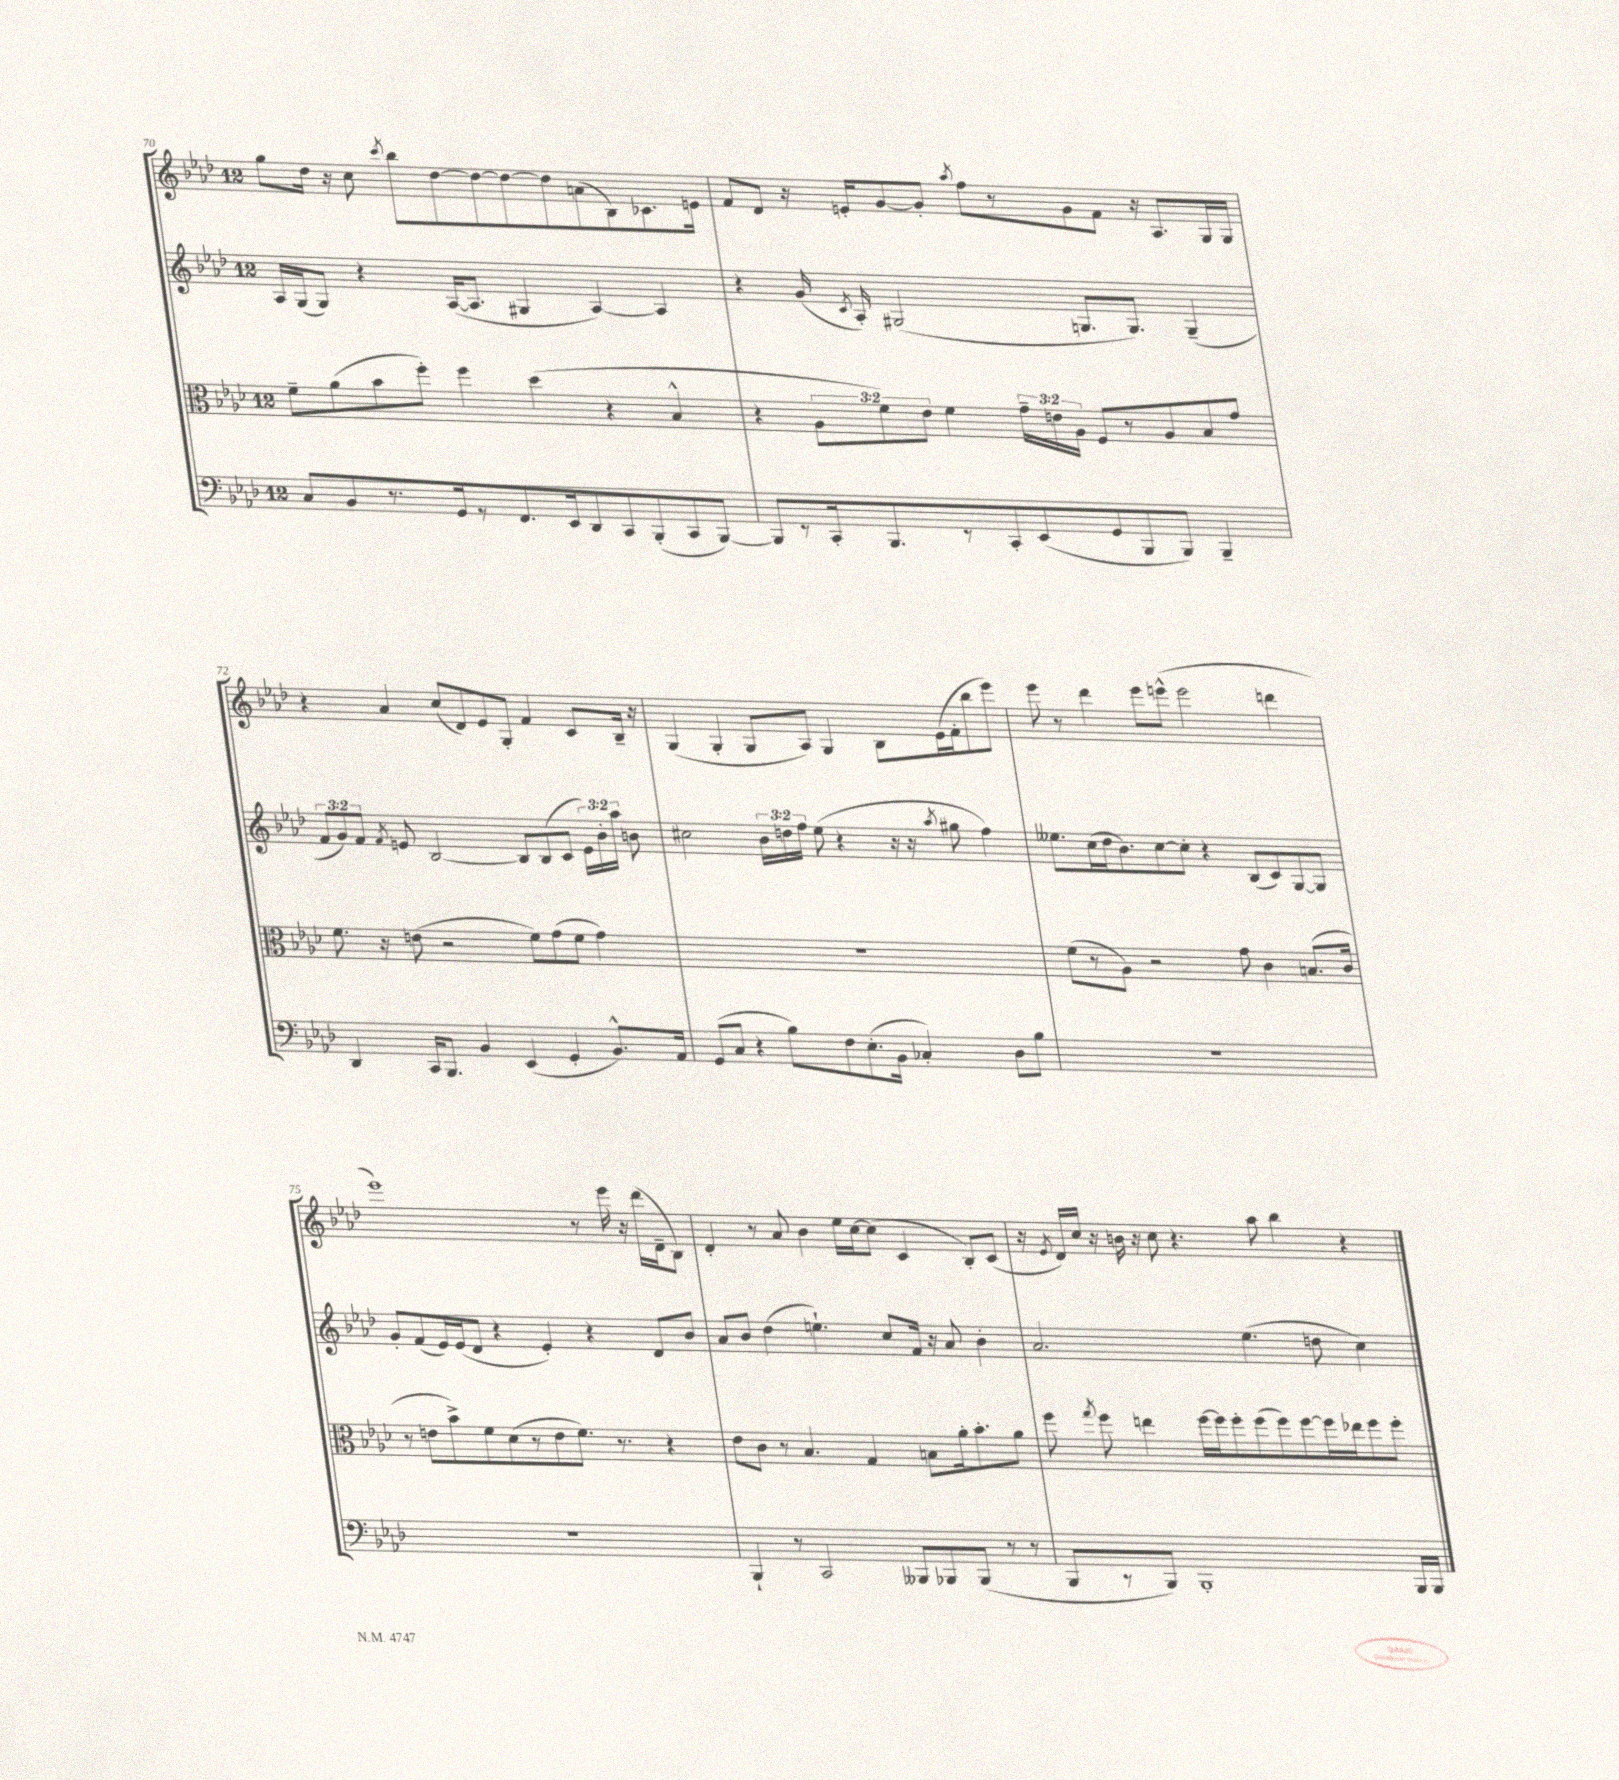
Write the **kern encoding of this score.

**kern	**kern	**kern	**kern
*part4	*part3	*part2	*part1
*staff4	*staff3	*staff2	*staff1
*clefF4	*clefC3	*clefG2	*clefG2
*k[b-e-a-d-]	*k[b-e-a-d-]	*k[b-e-a-d-]	*k[b-e-a-d-]
*M12/8	*M12/8	*M12/8	*M12/8
=70	=70	=70	=70
8C/L	8f~\L	16A-/LL	8gg\L
.	.	(16G/J	.
8BB-/	(8a-\	8G/J)	16dd-\Jk
.	.	.	16r
8.r	8b-\	4r	8cc\
.	.	.	8qccc/
.	8ff'\J)	.	8bb-\L
16GG/k	.	.	.
8r	4ff\	([16A-/KL	[8dd-\
.	.	8.A-/J]	.
8.FF/	.	.	8dd-\_
.	(4dd-\	4G#X/	8dd-\_
16EE-/k	.	.	.
8DD-/	.	.	8dd-\]
8CC/	4r	[4A-/)	(8an\
(8BBB-'/	.	.	8B-\)
8CC/	4B-^^/	4A-/]	8.c-X\
[8BBB-/J)	.	.	.
.	.	.	16en\Jk
=71	=71	=71	=71
8BBB-/L]	4r	4r	8f/L
8r	.	.	8d-/J
16CC'/k	12A-\L	(16g/	16r
.	.	8qc/	.
8.BBB-/	.	16A-'/)	16en'/KL
.	12f\)	.	.
.	.	(2G#X/	[8g/
.	12e-\J	.	.
8r	4f\	.	8g'/J]
.	.	.	8qaa-/
8CC'/	.	.	8ff\L
(8EE-/	24g~\LL	.	8r
.	24en\	.	.
.	24A-\JJ	.	.
8GG/	8F/L	8.Gn/L	8g\
8BBB-/	8r	.	8f\J
.	.	8.G/J)	.
8BBB-/J)	8A-/	.	16r
.	.	.	8.A-/L
4BBB-~/	8B-/	(4G~/	.
.	8g/J	.	16G/L
.	.	.	16G/JJ
!!LO:LB:g=z
=72	=72	=72	=72
4DD-/	8.f\	12f/L	4r
.	.	12g/)	.
.	.	12f/J	.
.	16r	.	.
.	.	8qf/	.
16CC/KL	(8en\	8en/	4a-/
8.BBB-/J	.	.	.
.	2r	[2B-/	.
4BB-/	.	.	(8cc/L
.	.	.	8d-/)
(4EE-/	.	.	8e-/
.	8f\L)	8B-/L]	8G'/J
4GG'/	(8g\	(8B-/	4f/
.	8f\J	8c/J	.
8.BB-^^/L)	4g\)	24e\LL)	8c/L
.	.	24b-'\	.
.	.	24aa-\JJ	.
.	.	8bn\	16B-~/Jk
16AA-/Jk	.	.	16r
=73	=73	=73	=73
(8GG/L	1.r	2cc#X\	(4G/
8C/J	.	.	.
4r	.	.	4G'/
8B-\L)	.	24b-\LL	8G/L
.	.	24ddn\	.
.	.	24ff\JJ	.
8F\	.	(8ee-\	8A-/J)
(8.E-'\	.	4r	4G/
16BB-\Jk	.	.	.
4C-X'/)	.	16r	8B-\L
.	.	16r	.
.	.	8qaa-/	.
.	.	8gg#X\	(16e-\L
.	.	.	16f'\J
8D-\L	.	4ff\)	8bb-\
8B-\J	.	.	8eee-\J)
=74	=74	=74	=74
1.r	(8f\L	8.ee--X\L	8eee-\
.	8r	.	8r
.	.	(16cc\L	.
.	8A-\J)	16dd-\J	4ddd-\
.	.	8.b-\)	.
.	2r	.	.
.	.	[8cc\	8eee-\L
.	.	8cc'\J]	(8eeen^^\J
.	.	4r	2eee\
.	8g\	.	.
.	4c\	(8B-/L	.
.	.	8c/)	.
.	(8.Bn/L	[8G/	4dddn\
.	.	8G/J]	.
.	16c/Jk	.	.
!!LO:LB:g=z
=75	=75	=75	=75
1.r	8r	8g'/L	1eee-)
.	8en\L	(8f/	.
.	8b-^\)	16e-/L)	.
.	.	(16e-/J	.
.	8f\	8d-/J	.
.	(8d-\	4r	.
.	8r	.	.
.	8e\	4e-'/)	.
.	8.f\J)	.	.
.	.	4r	8r
.	8.r	.	.
.	.	.	16eee-\
.	.	.	16r
.	4r	8d-/L	(16ddd-\LL
.	.	.	16d-~\J
.	.	8b-/J	8B-\J)
=76	=76	=76	=76
4BBB-`/	8e-\L	8a-/L	4d-'/
.	8c\J	8b-/J	.
8r	8r	(4dd-\	8r
2CC/	4.B-/	.	8a-/
.	.	4.een`\)	4b-\
.	4G/	.	16ee-\LL
.	.	.	[16cc\J
8BBB--X/L	.	8cc/L	(8cc\J]
8BBB-X/	8Bn\L	16f/Jk	4c/
.	.	16r	.
(8BBB-/J	16a-'\k	8a-/	.
.	8.b-'\	.	.
8r	.	4b-'\	8B-'/L)
8r	8a-\J	.	(8c/J
=77	=77	=77	=77
8BBB-/L	8ff\	2.a-/	16r
.	.	.	8qe-/
.	.	.	16d-/LL)
.	8qgg/	.	.
8r	8ff\	.	16cc/JJ
.	.	.	16r
8BBB-/J)	4een\	.	16bn\
.	.	.	16r
1BBB-'	.	.	8cc\
.	[16ff\LL	.	4.r
.	16ff\J]	.	.
.	8ff'\	.	.
.	(8ff\	(4.ee-\	.
.	8ff\)	.	8aa-\
.	[8ff\	.	4bb-\
.	16ff\L]	8ddn\	.
.	16ee-X\J	.	.
.	8ff\	4cc\)	4r
16BBB-/LL	8ff'\J	.	.
16BBB-/JJ	.	.	.
==	==	==	==
*-	*-	*-	*-
